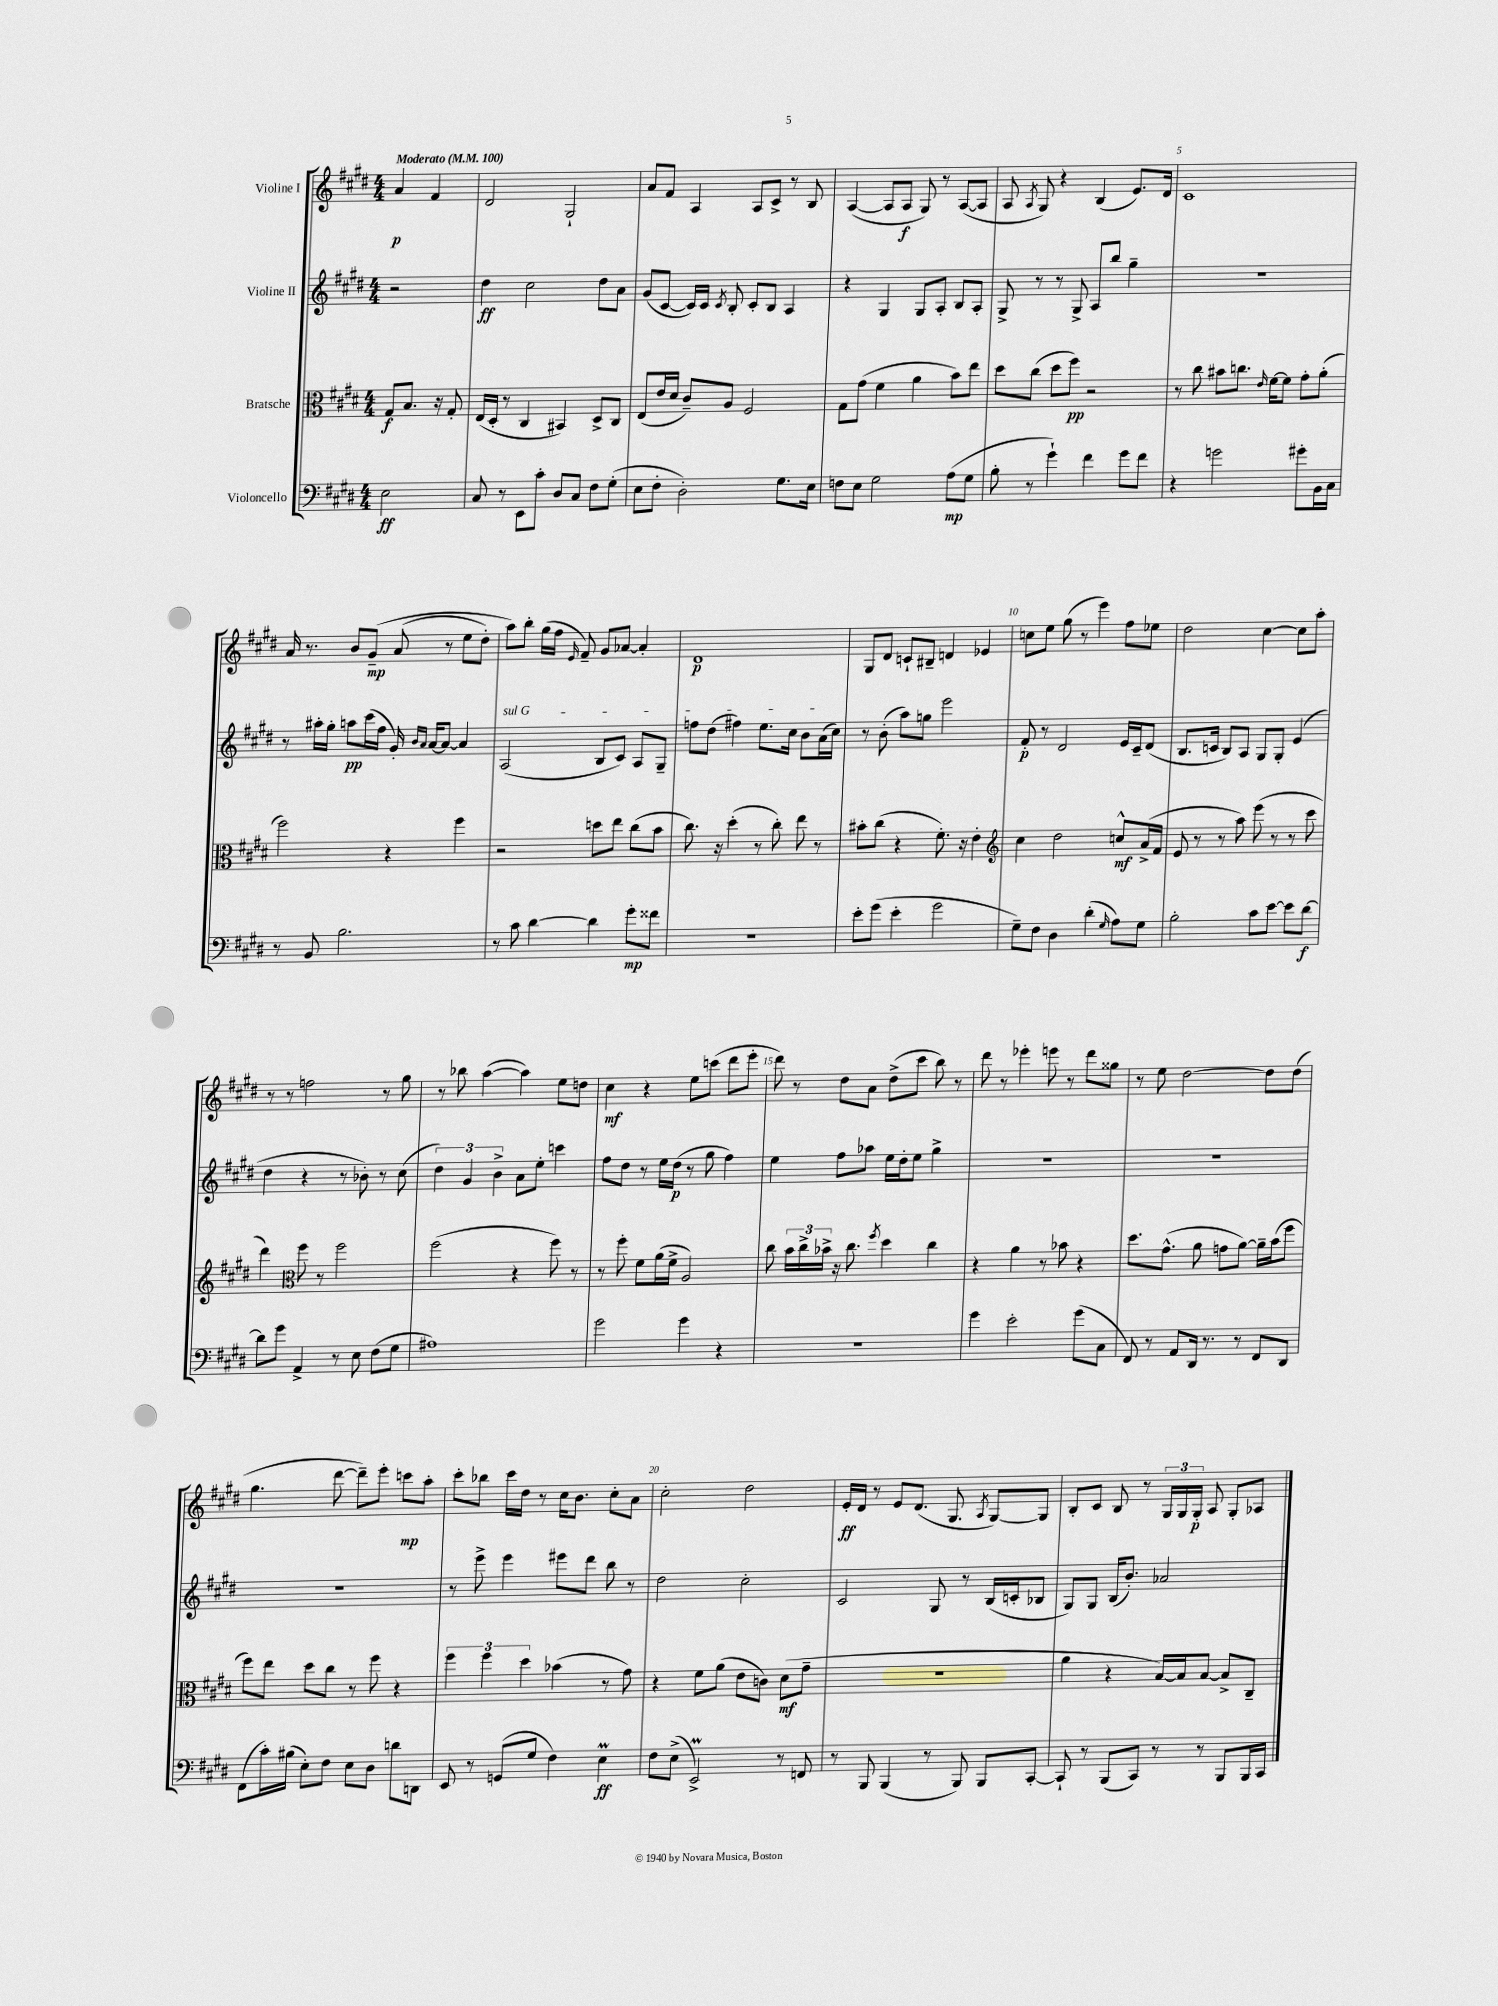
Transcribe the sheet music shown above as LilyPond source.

<<
\new StaffGroup <<
\new Staff = "s0" \with { instrumentName = "Violine I" } {
    \clef treble \key e \major \numericTimeSignature \time 4/4 \partial 2 \tempo "Moderato" 4 = 100
    \autoBeamOff a'4\p fis'4 |
    dis'2 gis2-! |
    a'8[ fis'8] a4 a8[ cis'8]-> r8 b8 |
    a4~( a8[ a8]\f gis8) r8 a8[~( a8] |
    a8 \acciaccatura { a8 } gis8) r4 b4( e'8.[) dis'16] |
    cis'1 |
    a'16 r8. b'8[ gis'8]--\mp\( a'8( r8 e''8[ dis''8]-.) |
    a''8[\) b''8]-. gis''16[( fis''16] \grace { e'16 } fis'8--) gis'8[ aes'8]~ aes'4-. |
    dis'1\p |
    gis8[ dis'8] c'8[-! bis8]-- d'4 ees'4 |
    c''8[ e''8] gis''8( r8 e'''4) fis''8[ ees''8] |
    dis''2 cis''4~ cis''8[ a''8]-. |
    r8 r8 f''2 r8 gis''8 |
    r8 bes''8 a''4~( a''4) e''8[ d''8] |
    cis''4\mf r4 e''8[ c'''8]( dis'''8[ e'''8]-. |
    dis'''8) r8 dis''8[ a'8] dis''8[->( cis'''8] b''8) r8 |
    dis'''8 r8 ees'''4-. e'''8 r8 dis'''8[ gisis''8] |
    r8 e''8 dis''2~ dis''8[ dis''8]( |
    gis''4. dis'''8~ dis'''8[--) e'''8]-. c'''8[\mp a''8]-. |
    cis'''8[-. bes''8] cis'''16[ dis''16] r8 cis''16[ b'8.] cis''8[-. a'8] |
    cis''2-. dis''2 |
    e'16[-.\ff dis'16] r8 e'8[ dis'8.]( gis8. \acciaccatura { a8 } gis8[~) gis8] |
    b8[-. cis'8] b8 r8 \tuplet 3/2 { gis16[ gis16 gis16]-.\p } a8 gis8[-. aes8] \bar "|." |
}
\new Staff = "s1" \with { instrumentName = "Violine II" } {
    \clef treble \key e \major \numericTimeSignature \time 4/4 \partial 2
    \autoBeamOff r2 |
    dis''4\ff cis''2 dis''8[ a'8] |
    gis'8[( cis'8]~ cis'16[) cis'16] \acciaccatura { cis'8 } b8-. cis'8[-. b8] a4 |
    r4 gis4 gis8[ a8]-. b8[ a8]-. |
    gis8-> r8 r8 gis8-> a8[ b''8] gis''4-- |
    R1 |
    r8 ais''16[-. gis''16]-. a''8[\pp cis'''16( fis''16] gis'16-.) \grace { b'16[ a'16] } a'16[~ a'8]~ a'4 |
    \once \override TextSpanner.bound-details.left.text = \markup { \italic "sul G" } a2\startTextSpan( b8[ cis'8]) a8[ gis8]-- |
    f''8[ dis''8]( fis''4) e''8.[ cis''16] b'8[ a'16( cis''16]\stopTextSpan) |
    r8 b'8-.( a''8[) g''8] e'''2 |
    fis'8-.\p r8 dis'2 e'16[ cis'16-- dis'8]( |
    b8.[ c'16] b8[) a8] gis8[ gis8]-. e'4( |
    dis''4 r4 r8 bes'8-.) r8 cis''8( |
    \tuplet 3/2 { dis''4) gis'4 b'4-> } a'8[ e''8]-. c'''4 |
    fis''8[ dis''8] r8 e''16[ dis''16]\p( r8 gis''8 fis''4) |
    e''4 fis''8[ aes''8] e''16[ dis''16-. e''8] gis''4-> |
    R1 |
    R1 |
    R1 |
    r8 e'''8-> e'''4 eis'''8[ dis'''8] b''8 r8 |
    dis''2 cis''2-. |
    cis'2 gis8 r8 b16[( c'16-. bes8] |
    gis8[) gis8] b16[( b'8.]-.) aes'2 \bar "|." |
}
\new Staff = "s2" \with { instrumentName = "Bratsche" } {
    \clef alto \key e \major \numericTimeSignature \time 4/4 \partial 2
    \autoBeamOff gis8[\f b8.] r16 gis8-. |
    e16[( dis16]-. r8 cis4 bis,4) dis8[-> cis8] |
    e8[( e'16 dis'16] cis'8[--) a8] fis2 |
    gis8[ gis'8]( fis'4 a'4 b'8[) e''8] |
    dis''8[ cis''8]( dis''8[ fis''8]\pp) r2 |
    r8 cis''8 bis'8[ c''8.] \grace { e'16 } fis'16[~ fis'8] gis'8[-. a'8]-.( |
    fis''2) r4 fis''4 |
    r2 d''8[ e''8] cis''8[( b'8] |
    cis''8.) r16 dis''4-.( r8 cis''8-.) e''8 r8 |
    bis'8[-. cis''8]( r4 fis'8.-.) r16 e'4-. |
    \clef treble cis''4 dis''2 c''8[-^\mf a'16->( fis'16] |
    e'8 r8 r8 a''8) e'''8( r8 r8 cis'''8 |
    dis'''4) \clef alto fis''8 r8 fis''2 |
    fis''2( r4 fis''8) r8 |
    r8 fis''8-. fis'8[ a'16( fis'16]-> a2) |
    cis''8 \tuplet 3/2 { b'16[ cis''16-> bes'16]-> } r16 cis''8. \acciaccatura { fis''8 } dis''4 cis''4 |
    r4 a'4 r8 bes'8 r4 |
    dis''8.[ gis'8.]-^( a'8 g'8[ a'8]~) a'16[-- b'16( fis''8] |
    fis''8[) e''8] dis''8[ cis''8] r8 fis''8 r4 |
    \tuplet 3/2 { fis''4 fis''4 dis''4 } bes'4( r8 gis'8) |
    r4 fis'8[ a'8]( e'8[ c'8]) dis'8[\mf( gis'8]-- |
    R1 |
    a'4 r4 b16[~) b16 b8]~ b8[-> cis8]-- \bar "|." |
}
\new Staff = "s3" \with { instrumentName = "Violoncello" } {
    \clef bass \key e \major \numericTimeSignature \time 4/4 \partial 2
    \autoBeamOff e2\ff |
    cis8 r8 e,8[ cis'8]-. dis8[ cis8] fis8[ gis8]-.( |
    e8[ fis8]-. dis2-.) gis8.[ e16] |
    f8[ e8] gis2 a8[\mp( gis8] |
    b8-. r8 gis'4-!) fis'4 gis'8[ fis'8] |
    r4 g'2 gis'8[-. b,16 cis16] |
    r8 b,8 b2. |
    r8 cis'8 dis'4~ dis'4 gis'8[-.\mp fisis'8] |
    R1 |
    e'8[-. gis'8]( e'4-. gis'2 |
    gis8[--) fis8] dis4 dis'4-.( \grace { gis16 } a8[) gis8] |
    b2-. cis'8[ e'8]~ e'8[ dis'8]~\f |
    dis'8[ gis'8] a,4-> r8 e8 fis8[( gis8] |
    ais1) |
    gis'2 gis'4 r4 |
    R1 |
    gis'4 e'2-. gis'8[( cis8] |
    fis,8) r8 a,8[ dis,16] r8. r8 fis,8[ dis,8] |
    fis,8[( cis'16-.) bis16]( e8[-.) fis8] e8[ dis8] d'8[ d,8] |
    e,8 r8 g,8[( gis8] fis4) e4\prall\ff |
    fis8[ e8]->( e,2->\prall) r8 f,8 |
    r8 b,,8 b,,4( r8 b,,8) b,,8[ cis,8]~-. |
    cis,8-! r8 b,,8[( cis,8]) r8 r8 b,,8[ b,,16 cis,16] \bar "|." |
}
>>
>>
\layout { \context { \Score \override BarNumber.break-visibility = ##(#f #t #t) barNumberVisibility = #(every-nth-bar-number-visible 5) } }
